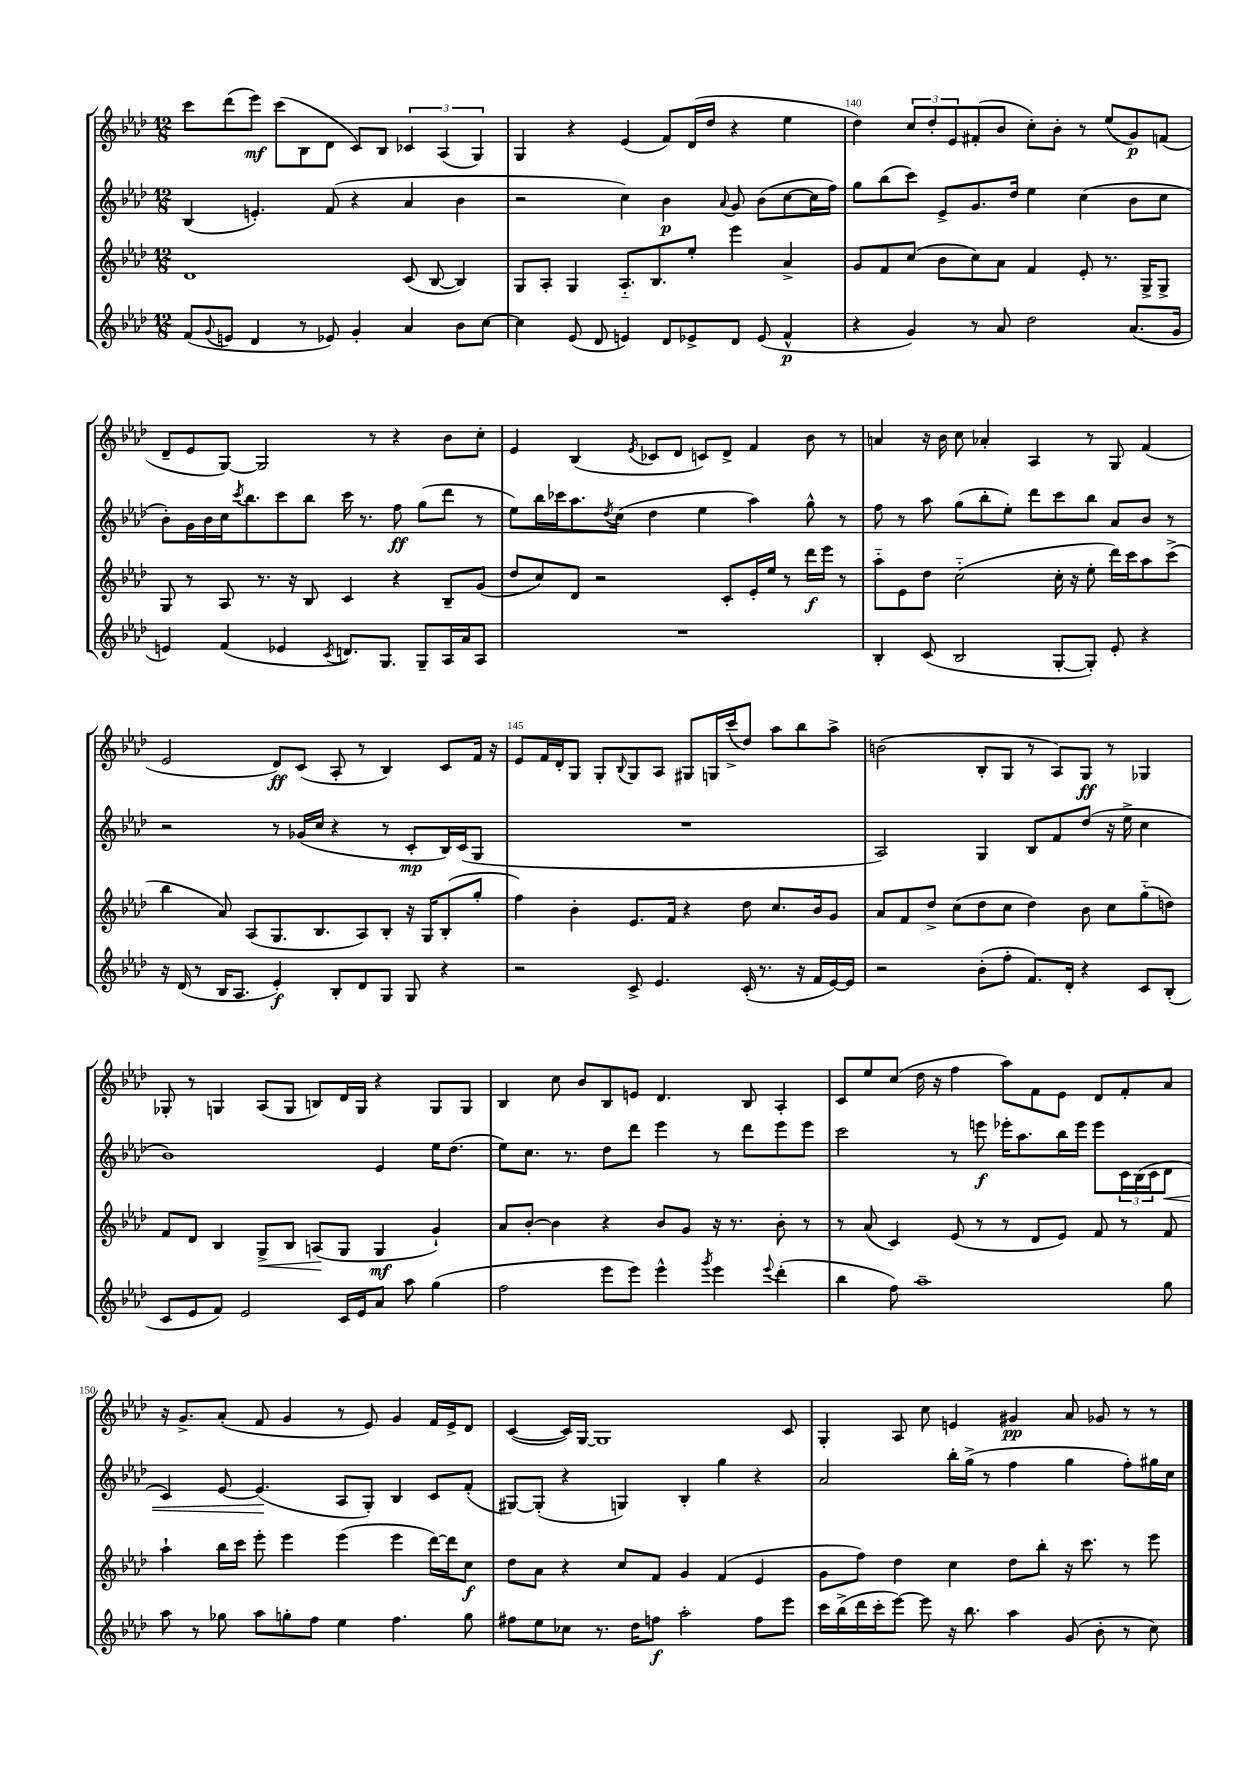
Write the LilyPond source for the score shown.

<<
\new StaffGroup <<
\new Staff = "s0" {
    \clef treble \key aes \major \numericTimeSignature \time 12/8
    c'''8 des'''8( ees'''8\mf) c'''8( bes8 des'8 c'8) bes8 \tuplet 3/2 { ces'4 aes4( g4) } |
    g4 r4 ees'4( f'8) des'16( des''16 r4 ees''4 |
    des''4) \tuplet 3/2 { c''8 des''8-. ees'8 } fis'8-.( bes'8 c''8-.) bes'8-. r8 ees''8( g'8\p) f'8( |
    des'8-- ees'8 g8~) g2 r8 r4 bes'8 c''8-. |
    ees'4 bes4( \acciaccatura { ees'8 } ces'8 des'8 c'8) des'8-> f'4 bes'8 r8 |
    a'4 r16 bes'16 c''8 aes'4-. aes4 r8 g8 f'4( |
    ees'2 des'8\ff) c'8( aes8-. r8 bes4) c'8 f'16 r16 |
    ees'8 f'16 des'16-. g8 g8-. \appoggiatura { bes8 } g8 aes8 gis8 g16 c'''16->( des''8) aes''8 bes''8 aes''8-> |
    b'2( bes8-. g8 r8 aes8) g8\ff r8 ges4 |
    ges8-. r8 g4 aes8( g8 b8) des'16 g16 r4 g8 g8 |
    bes4 c''8 bes'8 bes8 e'8 des'4. bes8 aes4-. |
    c'8 ees''8 c''8( des''16 r16 f''4 aes''8) f'8 ees'8 des'8 f'8-. aes'8 |
    r16 g'8.-> aes'8-.( f'8 g'4 r8 ees'8) g'4 f'16 ees'16-> des'8 |
    c'4~( c'16) g16~ g1 c'8 |
    g4-. aes8 c''8 e'4 gis'4\pp aes'8 ges'8 r8 r8 \bar "|." |
}
\new Staff = "s1" {
    \clef treble \key aes \major \numericTimeSignature \time 12/8
    bes4( e'4.-.) f'8( r4 aes'4 bes'4 |
    r2 c''4) bes'4\p \appoggiatura { aes'8 } g'8 bes'8( c''8~ c''16 f''16) |
    g''8 bes''8( c'''8) ees'8-> g'8. des''16 ees''4 c''4( bes'8 c''8 |
    bes'8-.) g'16 bes'16 c''16 \acciaccatura { c'''8 } bes''8. c'''8 bes''8 c'''16 r8. f''8\ff g''8( des'''8 r8 |
    ees''8) bes''16 ces'''16 aes''8. \acciaccatura { des''8 } c''16( des''4 ees''4 aes''4) g''8-^ r8 |
    f''8 r8 aes''8 g''8( bes''8-. ees''8-.) des'''8 c'''8 bes''8 aes'8 bes'8 r8 |
    r2 r8 ges'16( c''16 r4 r8 c'8-.\mp bes16) c'16( g8 |
    R1. |
    aes2) g4 bes8 f'8 des''8( r16 ees''16-> c''4 |
    bes'1) ees'4 ees''16 des''8.( |
    ees''8) c''8. r8. des''8 des'''8 ees'''4 r8 des'''8 ees'''8 ees'''8 |
    c'''2 r8 e'''8\f ees'''16-. aes''8. bes''16 ees'''16 ees'''8 \tuplet 3/2 { c'16 bes16( c'16 } des'8\< |
    c'4) ees'8~ ees'4.\!( aes8 g8-.) bes4 c'8 f'8-.( |
    gis8~) gis8-.( r4 g4) bes4-. g''4 r4 |
    aes'2 bes''16-. g''16->( r8 f''4 g''4 f''8-.) gis''16 c''16 \bar "|." |
}
\new Staff = "s2" {
    \clef treble \key aes \major \numericTimeSignature \time 12/8
    des'1 c'8( bes8~ bes4) |
    g8 aes8-. g4 aes8.-_ bes8. ees''8-. ees'''4 aes'4-> |
    g'8 f'8 c''8( bes'8 c''8) aes'8 f'4 ees'8-. r8. g16-> g8-> |
    g8 r8 aes8 r8. r16 bes8 c'4 r4 bes8-- g'8( |
    des''8 c''8) des'8 r2 c'8-. ees'16-. ees''16 r8 des'''16\f ees'''16 r8 |
    aes''8-_ ees'8 des''8 c''2-_( c''16-. r16 ees''8-. des'''16) c'''16 aes''8 c'''8->( |
    bes''4 aes'8) aes8( g8. bes8. aes8) bes8-. r16 g16 bes8-.( g''8-. |
    f''4) bes'4-. ees'8. f'16 r4 des''8 c''8. bes'16 g'8 |
    aes'8 f'8 des''8-> c''8( des''8 c''8 des''4) bes'8 c''8 g''8-_( d''8) |
    f'8 des'8 bes4 g8->\< bes8 a8\!( g8 g4\mf g'4-!) |
    aes'8 bes'8~-. bes'4 r4 bes'8 g'8 r16 r8. bes'8-. r8 |
    r8 aes'8( c'4) ees'8( r8 r8 des'8 ees'8) f'8 r8 f'8 |
    aes''4-! bes''16 c'''16 ees'''8-. ees'''4 ees'''4( ees'''4 des'''16~) des'''16 c''8\f |
    des''8 aes'8 r4 c''8 f'8 g'4 f'4( ees'4 |
    g'8 f''8) des''4 c''4 des''8 bes''8-. r16 c'''8. r8 ees'''8 \bar "|." |
}
\new Staff = "s3" {
    \clef treble \key aes \major \numericTimeSignature \time 12/8
    f'8( \appoggiatura { g'8 } e'8 des'4 r8 ees'8) g'4-. aes'4 bes'8 c''8~ |
    c''4 ees'8( des'8 e'4) des'8 ees'8-> des'8 ees'8( f'4-^\p |
    r4 g'4) r8 aes'8 des''2 aes'8.( g'16 |
    e'4) f'4( ees'4 \acciaccatura { c'8 } d'8.) g8. g8-- aes16 aes'16 aes8 |
    R1. |
    bes4-. c'8( bes2 g8~-. g8-.) ees'8-. r4 |
    r16 des'16( r8 bes16 aes8. ees'4-.\f) bes8-. des'8 g8 g8 r4 |
    r2 c'8-> ees'4. c'16-.( r8. r16 f'16 ees'16~) ees'16 |
    r2 bes'8-.( f''8-. f'8.) des'16-. r4 c'8 bes8-.( |
    c'8 ees'8 f'8) ees'2 c'16 ees'16 aes'8 aes''8 g''4( |
    f''2 ees'''8 ees'''8) ees'''4-^ \acciaccatura { g'''8 } ees'''4 \appoggiatura { ees'''8 } des'''4-.( |
    bes''4 f''8) aes''1-- g''8 |
    aes''8 r8 ges''8 aes''8 g''8-. f''8 ees''4 f''4. g''8 |
    fis''8 ees''8 ces''8 r8. des''16 f''8\f aes''2-. f''8 ees'''8 |
    c'''16 bes''16->( des'''16 c'''16-. ees'''8~) ees'''8 r16 bes''8. aes''4 g'8( bes'8-. r8 c''8) \bar "|." |
}
>>
>>
\layout { \context { \Score currentBarNumber = #138 \override BarNumber.break-visibility = ##(#f #t #t) barNumberVisibility = #(every-nth-bar-number-visible 5) } }
